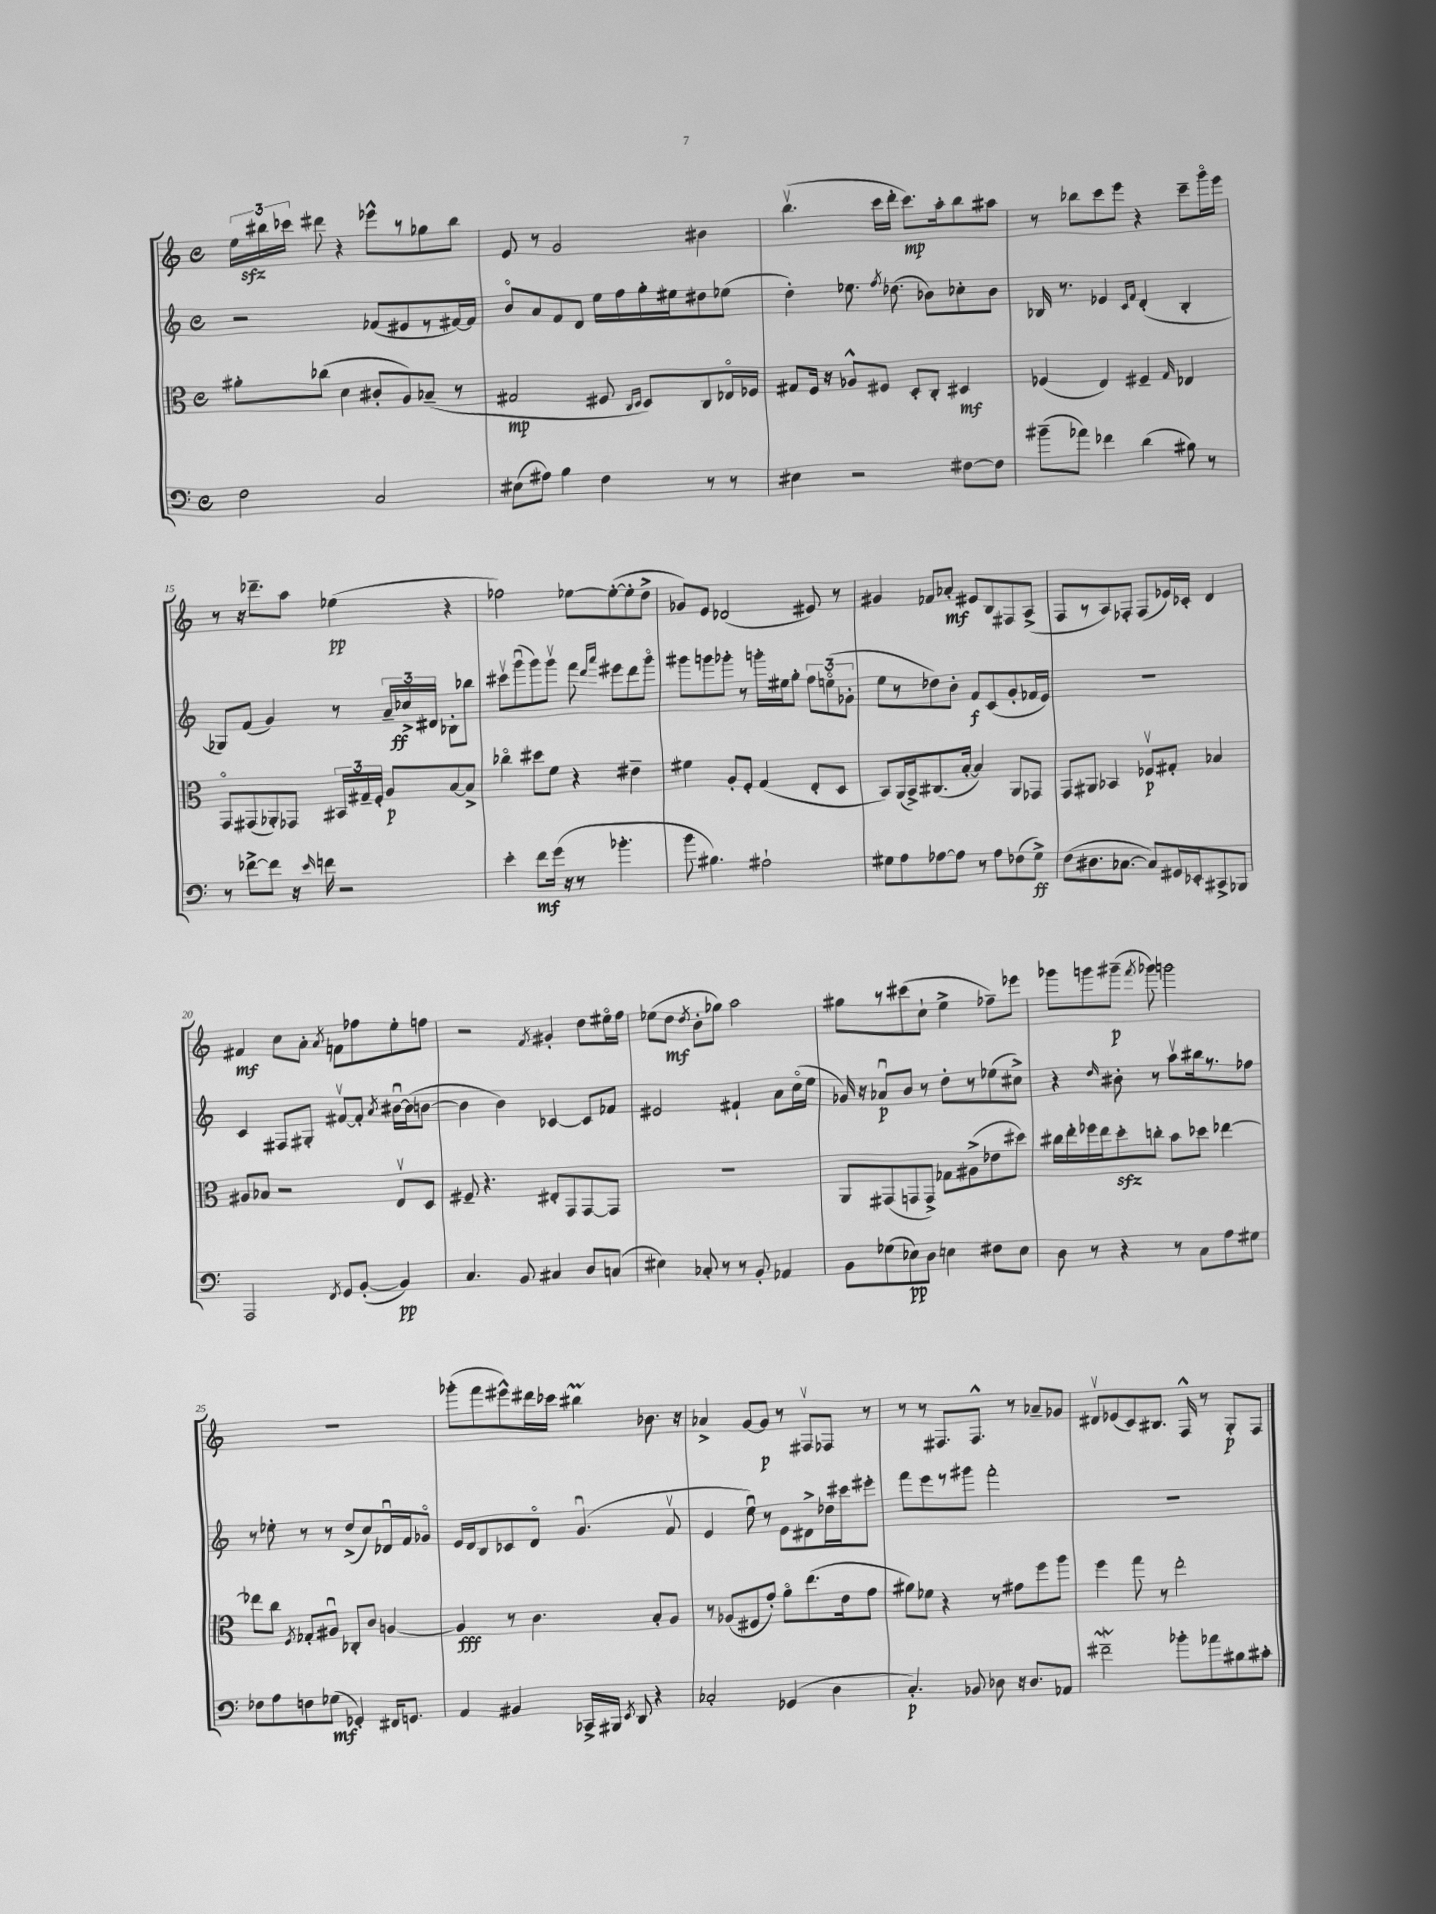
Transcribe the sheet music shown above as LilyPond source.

<<
\new StaffGroup <<
\new Staff = "s0" {
    \clef treble \key c \major \defaultTimeSignature \time 4/4
    \autoBeamOff \tuplet 3/2 { e''16[ bis''16\sfz ces'''16] } dis'''8 r4 ees'''8[-^ r8 ges''8 bis''8] |
    e'8 r8 g'2 bis'4 |
    b''4.\upbow( c'''16[ d'''16]-. c'''8.[\mp) a''16-. b''8 ais''8] |
    r8 bes''8[ c'''8 e'''8] r4 c'''8[-- g'''16\flageolet e'''16] |
    r8 r16 des'''8.[-- a''8] ees''4\pp( r4 |
    fes''2) ees''8[~ ees''8~-.( ees''8-. d''8]-> |
    ges'8[) e'8] des'2( eis'8) r8 |
    gis'4 fes'8[ aes'8]-.\mf eis'8[ b8 fis8 a8]->( |
    f8[ r8 a8) fes8]-. fes8[( ees'16) ces'16]-. d'4 |
    fis'4\mf c''8[ a'8]-. \acciaccatura { a'8 } f'8[ fes''8 e''8-. f''8] |
    r2 \acciaccatura { f'8 } gis'4-. d''8[ eis''16\flageolet f''16] |
    ees''8[( d''8]\mf \acciaccatura { d''8 } b'8[-. ges''8]) a''2 |
    gis''8[ r8 cis'''8( c''8]-! e''4-> fes''8[--) ees'''8] |
    ges'''8[ g'''8 gis'''8]--\p( \acciaccatura { f'''8 } ges'''8) g'''2 |
    R1 |
    ges'''8[-.( f'''8 eis'''8-^) dis'''16 ces'''16] bis''4\prall bes'8. r16 |
    aes'4-> g'8[~ g'8]\p r8 fis8[\upbow fes8] r8 |
    r8 r8 fis8.[ fis8.]-^ r8 aes'8[-- ges'8] |
    dis'8[\upbow ees'8( c'8) bis8.] f16-^ r8 g8[-.\p f8] \bar "|." |
}
\new Staff = "s1" {
    \clef treble \key c \major \defaultTimeSignature \time 4/4
    \autoBeamOff r2 fes'8[( eis'8 r8 fis'16~) fis'16] |
    b'8[\flageolet a'8 f'8 d'8] e''16[ f''16 g''16-. eis''16 dis''8 ees''8]( |
    d''4-.) ees''8. \acciaccatura { f''8 } des''8.( bes'8[) ces''8-. bes'8] |
    bes16 r8. ees'4 \grace { c'16[ f'16] } d'4-.( bes4-. |
    ges8[) f'8]( g'4) r8 \tuplet 3/2 { a'16[-- ces''16->\ff dis'16] } bes8[-. bes''8] |
    cis'''8[\upbow g'''8\downbow( g'''8) g'''8]\upbow f'''8 \grace { d'''16[ a'''16] } eis'''8[ d'''8 g'''8]\flageolet |
    gis'''8[ g'''8 ges'''8]-. r8 g'''16[-. eis''16 g''8]-. \tuplet 3/2 { f''8[ e''8\flageolet( ges'8]-. } |
    e''8[ r8 des''8) b'8]-. f'8[\f c'8( g'8-. fes'16 e'16]) |
    R1 |
    c'4 fis8[ gis8]-. fis'8[~\upbow fis'8]-. \acciaccatura { a'8 } bis'16[~\downbow bis'16( b'8]~ |
    b'4 b'4) ces'4~ ces'8[ fes'8] |
    eis'2 fis'4-! a'8[ c''16\flageolet( e''16] |
    ges'16) r16 aes'8[\downbow\p b'8] r8 d''8[-. r8 ees''8( cis''8]->) |
    r4 \grace { d''16 } bis'8-. r8 a''8[\upbow bis''16 r8. fes''8] |
    r8 ees''8-. r8 r8 d''8[->( c''8) des'16\downbow f'16 ges'8]\flageolet |
    e'16[ d'16 b8 ces'8 d'8]\flageolet g'4.\downbow( f'8\upbow |
    e'4 e''8\downbow) r8 e'8[ dis'8-> des''16 cis'''16 eis'''8]-. |
    f'''8[ e'''8 r8 gis'''8] f'''2-. |
    R1 \bar "|." |
}
\new Staff = "s2" {
    \clef alto \key c \major \defaultTimeSignature \time 4/4
    \autoBeamOff ais'8[-. ces''8]( d'4 cis'8[-. a8) bes8]--( r8 |
    gis2\mp fis8 \grace { c16[ d16] } d8[) c8 ees16\flageolet fes16] |
    gis8[ f16] r16 aes8[-^ fis8] d8[-. c8]-. dis4\mf |
    fes4( e4) fis4-- \grace { g16 } ees4 |
    g,8[\flageolet gis,8( aes,8-.) ges,8] \tuplet 3/2 { bis,16[ gis16-- f16]-. } a8[\p b8~ b8]-> |
    ces''4\flageolet dis''8[ f'8] r4 eis'4-- |
    fis'4 a8[-. f8]-. g4( e8[-. d8] |
    b,8[) a,16( b,16->) cis8.( b16]~-. b4) a,8[ ges,8] |
    g,8[ ais,8] bes,4 fes8[\upbow\p gis8]-. bes4 |
    ais8[ bes8] r2 e8[\upbow d8] |
    fis8-- r4. eis8[-. g,8 g,8~ g,8] |
    R1 |
    a,8[ gis,8( g,8 g,8]->) ges8[ ais8->( ees'8 dis''8]) |
    cis''16[ e''16-. fes''16 e''16 d''8-.\sfz c''8]-. b'8[ des''8] ees''4~ |
    ees''8[ c''8] \acciaccatura { f8 } ges8[-. ais8]\downbow ces8[-. c'8] a4~ |
    a4\fff r8 c'4. b8[-. a8] |
    r8 aes8[( fis8 g'8]-.) a'8[\flageolet e''8.( e'16 g'8] |
    ais'8[) fes'8] r4 r8 gis'8[ f''8 a''8] |
    f''4 g''8 r8 e''2-. \bar "|." |
}
\new Staff = "s3" {
    \clef bass \key c \major \defaultTimeSignature \time 4/4
    \autoBeamOff f2 c2 |
    eis8[( ais8]) b4 f4 r8 r8 |
    eis4 r2 fis8[~ fis8] |
    bis'8[--( aes'8]) fes'4 d'4( bis8) r8 |
    r8 fes'8[~-> fes'8] r16 \grace { e'16 } f'16 r2 |
    e'4-. f'8[\mf g'16]( r16 r8 bes'4.-. |
    b'8 bis4.) ais2-! |
    gis8[ a8 aes8~ aes8] r8 aes8[ fes8( gis8]->\ff) |
    f8[( dis8. ces8.]~ ces8[) gis,16 ees,16-. cis,8-> bes,,8] |
    a,,2 \acciaccatura { f,8 } g,8[ b,8]~-.( b,4\pp) |
    c4. b,8 cis4 d8[ c8]( |
    eis4) ces8-. r8 r8 b,8-. aes,4 |
    b,8[ ges8( ees8\pp) d8] e4 fis8[ e8] |
    d8 r8 r4 r8 c8[ a8 gis8] |
    fes8[ a8 f8 ges8]\mf( ges,4-.) fis,16[ g,8.] |
    a,4 bis,4 ces,16[-> bis,,16] \acciaccatura { e,8 } d,8 r4 |
    ces2-. ges,4( d4 |
    c4.-.\p) bes,8 des8 r16 des8.[ aes,8] |
    fis'2--\mordent bes'8[-. aes'8 bis8 cis'8]-. \bar "|." |
}
>>
>>
\layout { \context { \Score currentBarNumber = #11 \override BarNumber.break-visibility = ##(#f #t #t) barNumberVisibility = #(every-nth-bar-number-visible 5) } }
